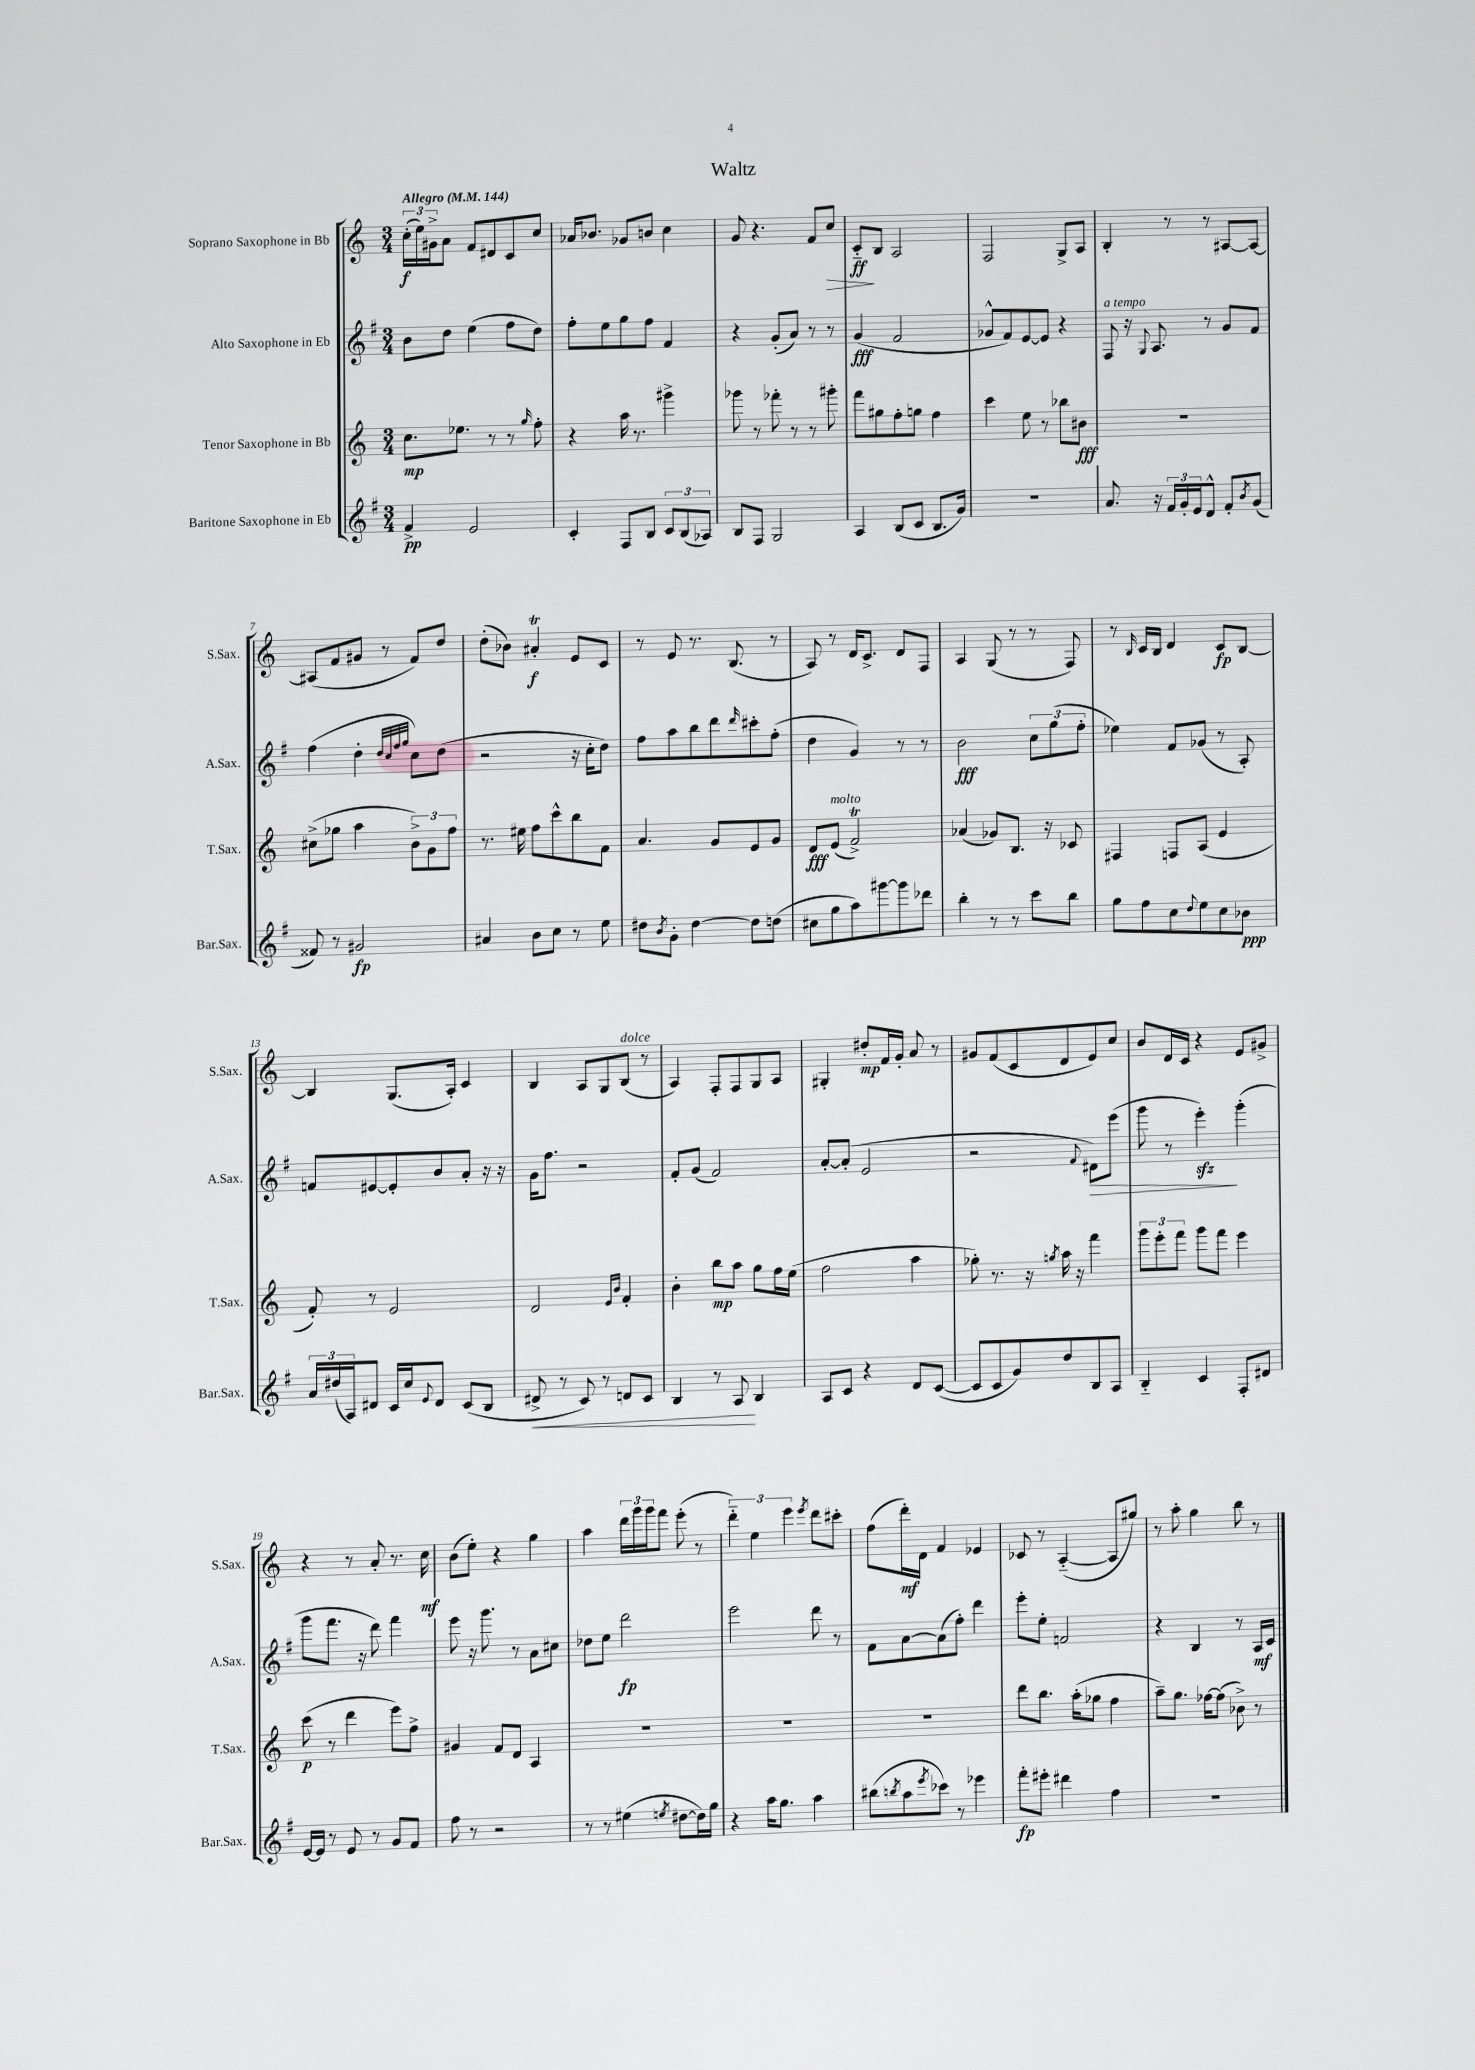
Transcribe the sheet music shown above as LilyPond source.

\header { title = "Waltz" }
<<
\new StaffGroup <<
\new Staff = "s0" \with { instrumentName = "Soprano Saxophone in Bb" shortInstrumentName = "S.Sax." } {
    \clef treble \key c \major \numericTimeSignature \time 3/4 \tempo "Allegro" 4 = 144
    \tuplet 3/2 { c''16-.\f( e''16) gis'16-> } a'8 f'8 dis'8 c'8 c''8 |
    aes'16 bes'8. ges'8 b'8 c''4 |
    g'8 r4. f'8 c''8\> |
    c'8-_\ff\! b8 a2 |
    f2 g8-> a8 |
    b4-. r8 r8 ais8~ ais8~ |
    ais8( f'8 gis'8 r8 f'8) d''8 |
    d''8-.( bes'8) ais'4-.\trill\f e'8 c'8 |
    r8 e'8 r8. b8.( r8 |
    a8) r8 d'16 c'8.-> d'8 f8 |
    a4 g8( r8 r8 f8) |
    r8 \grace { b16 } c'16 b16 d'4 c'8\fp b8~ |
    b4 g8.( a16-.) c'4 |
    b4 a8 g8 b8^\markup { \italic "dolce" }( r8 |
    a4) f8-. f8 g8 a8 |
    gis4-. dis''8-.\mp f'16 g'16-. a'8 r8 |
    gis'8 f'8( c'8 d'8 e'8) c''8 |
    b'8 d'16 c'16 r4 e'8 gis'8-> |
    r4 r8 a'8-. r8. c''16\mf |
    b'8( e''8-.) r4 g''4 |
    a''4 \tuplet 3/2 { d'''16 g'''16 g'''16 } f'''8 e'''8-.( r8 |
    \tuplet 3/2 { d'''4-_) e''4 e'''4 } \acciaccatura { e'''8 } d'''8 cis'''8-. |
    f''8( d'''16-.\mf) d'16 f'4 ees'4 |
    ces'8 r8 a4~-_( a8 gis''8) |
    r8 a''8-. g''4 b''8 r8 \bar "|." |
}
\new Staff = "s1" \with { instrumentName = "Alto Saxophone in Eb" shortInstrumentName = "A.Sax." } {
    \clef treble \key g \major \numericTimeSignature \time 3/4
    b'8 d''8 e''4( fis''8 d''8) |
    fis''8-. e''8 g''8 fis''8 fis'4 |
    r4 g'8-.( a'8) r8 r8 |
    g'4\fff( fis'2 |
    ges'8-^ fis'8) e'8~ e'8 r4 |
    fis8^\markup { \italic "a tempo" } r16 \appoggiatura { g8 } a8. r8 g'8 fis'8 |
    fis''4( d''4-. \grace { d''32 c''32 fis''32 g''32 } c''8) d''8( |
    r2 r16 c''16-. d''8) |
    fis''8 a''8 b''8 d'''8 \grace { d'''16 } cis'''8-. fis''8-.( |
    d''4 g'4) r8 r8 |
    b'2\fff \tuplet 3/2 { c''8 g''8( fis''8-. } |
    ees''4) fis'8 ges'8( r8 a8-.) |
    f'8 eis'8~ eis'8-. b'8 a'8-. r16 r16 |
    g'16 fis''8. r2 |
    fis'8-. g'8( fis'2) |
    a'8~-. a'8-.( e'2 |
    r2 \appoggiatura { fis'8 } dis'8\>) e'''8( |
    g'''8 r8 e'''4-.\sfz\!) g'''4-.( |
    g'''8 fis'''8. r16 d'''8) fis'''4 |
    e'''8 r16 g'''8. r8 a'8 cis''8 |
    des''8 e''8 d'''2\fp |
    e'''2 d'''8 r8 |
    fis'8 a'8~ a'8( fis''8-.) d'''4 |
    e'''8-. e''8-. f'2 |
    r4 b4 r8 a16\mf c'16 \bar "|." |
}
\new Staff = "s2" \with { instrumentName = "Tenor Saxophone in Bb" shortInstrumentName = "T.Sax." } {
    \clef treble \key c \major \numericTimeSignature \time 3/4
    c''8.\mp ees''8. r8 r8 \grace { g''16 } f''8-. |
    r4 a''16 r8. gis'''4-> |
    ges'''8 r8 fes'''8-. r8 r8 gis'''8-. |
    f'''8 gis''8 f''8-. g''8 f''4 |
    c'''4 e''8 r8 bes''8 bis'8\fff |
    R2. |
    cis''8->( ges''8 a''4 \tuplet 3/2 { b'8->) g'8 f''8 } |
    r8. eis''16 f''8 c'''8-^ b''8 f'8 |
    a'4. g'8 e'8 g'8 |
    d'8\fff e'8^\markup { \italic "molto" }( f'2->\trill) |
    aes'4( ges'8) b8. r16 ces'8 |
    fis4 f8 a8( e'4 |
    f'8-.) r8 e'2 |
    d'2 \grace { e'16 b'16 } f'4-. |
    b'4-. b''8\mp a''8 g''8 f''16 e''16( |
    f''2 a''4 |
    ges''8-.) r8. r16 \acciaccatura { g''8 } a''16 r16 f'''4 |
    \tuplet 3/2 { g'''8 e'''8-. f'''8 } g'''8 f'''8 e'''4 |
    c'''8\p( r8 d'''4 e'''8) f''8-> |
    gis'4 f'8 d'8 a4 |
    R2. |
    R2. |
    R2. |
    d'''8 b''8. a''16-.( ges''8 f''4 |
    a''8--) g''8. fes''16~ fes''8( bes'8->) r8 \bar "|." |
}
\new Staff = "s3" \with { instrumentName = "Baritone Saxophone in Eb" shortInstrumentName = "Bar.Sax." } {
    \clef treble \key g \major \numericTimeSignature \time 3/4
    fis'4->\pp e'2 |
    c'4-. fis8 b8 \tuplet 3/2 { c'8 b8( aes8) } |
    b8 fis8 g2 |
    a4 b8( c'8 b8. g'16) |
    R2. |
    a'8. r16 \tuplet 3/2 { fis'16 g'16-. e'16 } d'8-^ fis'8-. \acciaccatura { b'8 } g'8( |
    fisis'8) r8 gis'2\fp |
    ais'4 b'8 c''8 r8 e''8 |
    dis''8 \acciaccatura { b'8 } g'8-. dis''4~ dis''8 d''8( |
    cis''8 g''8 a''8) gis'''8~ gis'''8 des'''8 |
    b''4-. r8 r8 c'''8 b''8 |
    g''8 fis''8 c''8 \appoggiatura { d''8 } e''8 c''8 bes'8\ppp |
    \tuplet 3/2 { a'16 dis''16( a16) } dis'8 c'16 c''16 \appoggiatura { e'8 } dis'8 c'8( b8 |
    dis'8->\< r8 c'8) r8 d'8 c'8 |
    b4 r8 a8\! b4 |
    a8 c'8 r4 d'8 c'8~( |
    c'8 c'8 g'8) d''8 b8 a8 |
    b4-_ c'4 fis8-. dis'8 |
    e'16~ e'16 r8 e'8 r8 g'8 fis'8 |
    fis''8 r8 r2 |
    r8 r8 eis''4( \acciaccatura { e''8 } dis''8~ dis''16) g''16 |
    r4 a''16 g''8. a''4 |
    bis''8( \acciaccatura { b''8 } a''8 \acciaccatura { e'''8 } ces'''8) r8 ees'''4 |
    fis'''8-.\fp eis'''8-. dis'''4 fis''4 |
    R2. \bar "|." |
}
>>
>>
